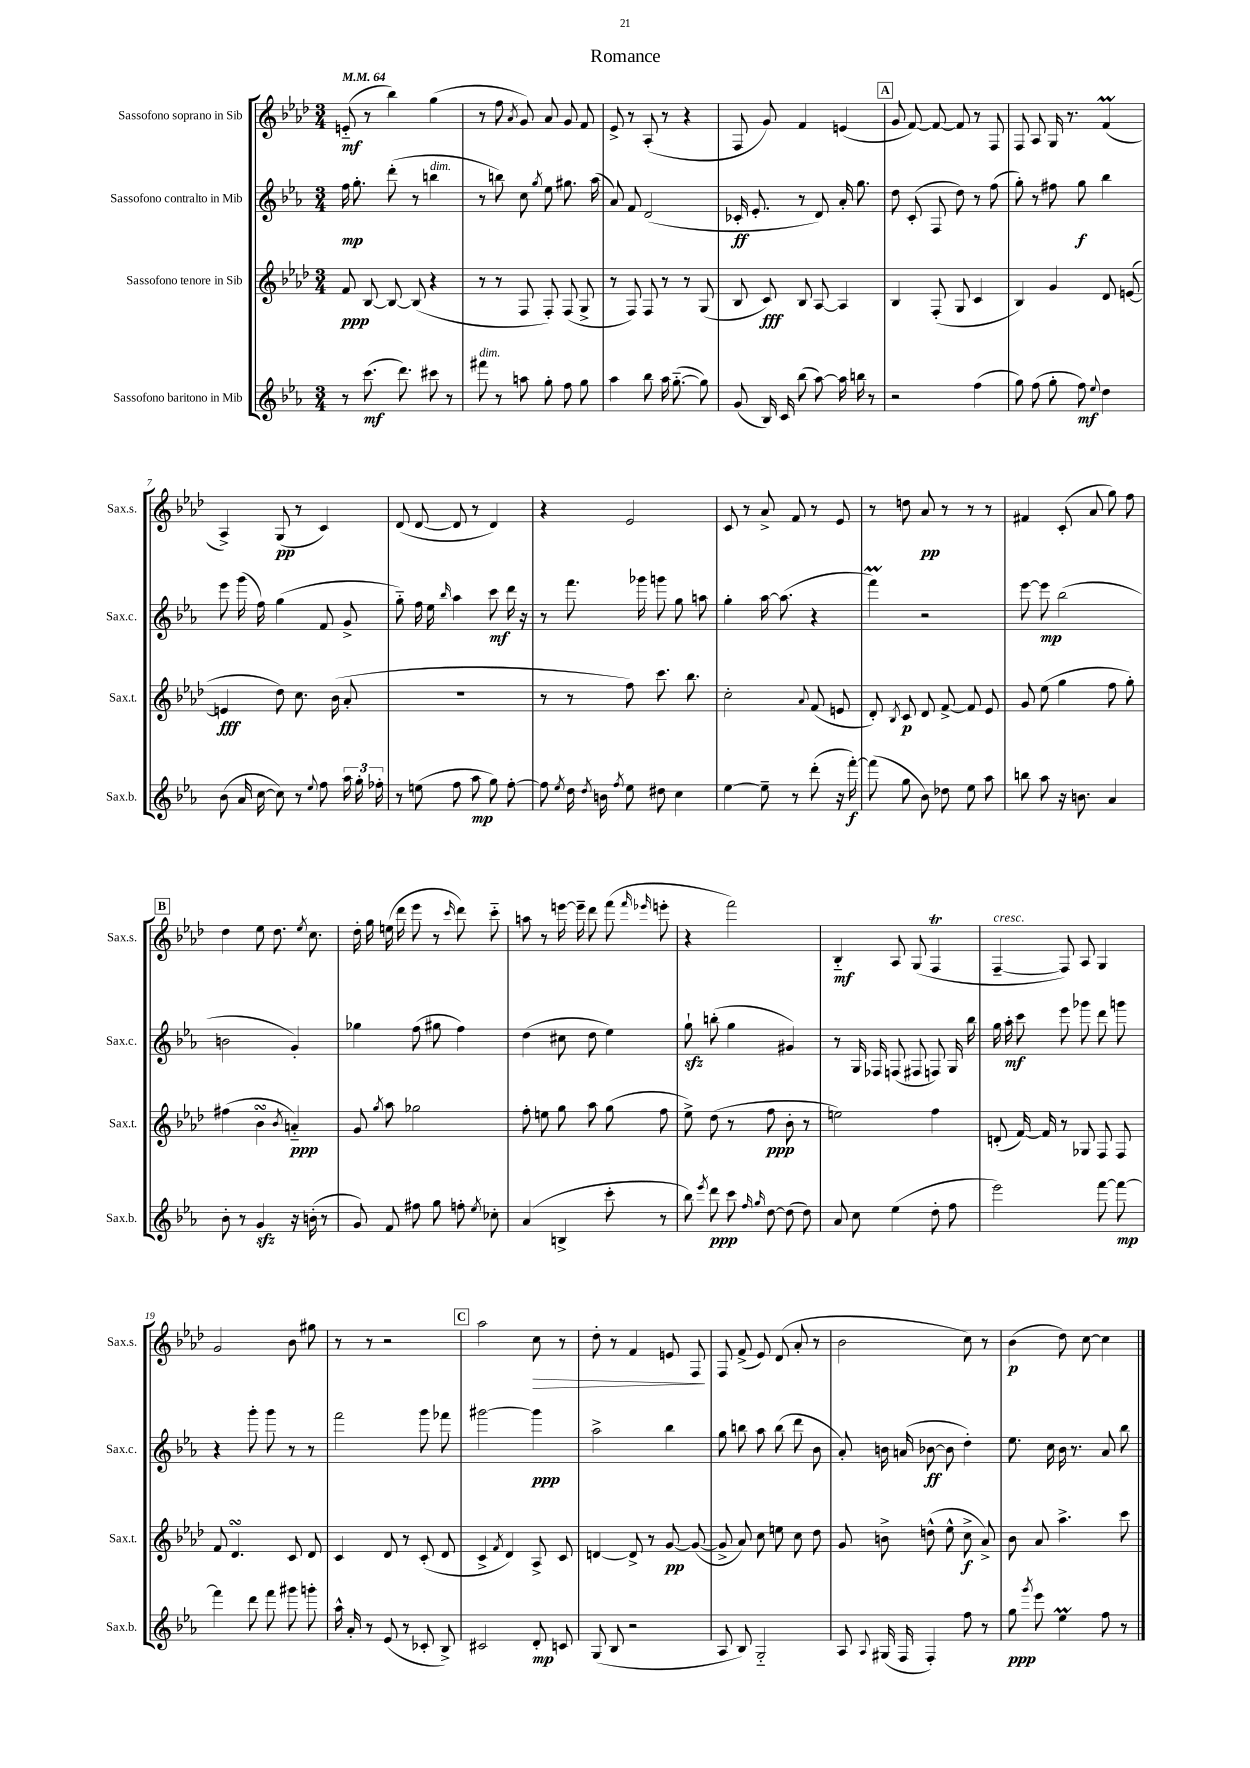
\header { title = "Romance" }
<<
\new StaffGroup <<
\new Staff = "s0" \with { instrumentName = "Sassofono soprano in Sib" shortInstrumentName = "Sax.s." } {
    \clef treble \key aes \major \numericTimeSignature \time 3/4 \tempo 4 = 64
    \autoBeamOff e'8-_\mf( r8 bes''4) g''4( |
    r8 f''8 \acciaccatura { aes'8 } g'8) aes'8 g'8 f'8 |
    ees'8-> r8 aes8-.( r8 r4 |
    f8 g'8) f'4 e'4( |
    \mark \markup { \box "A" } g'8 f'8~) f'8~ f'8 r8 f8 |
    f8 aes8 g16 r8. f'4\prall( |
    aes4->) g8\pp( r8 c'4) |
    des'8( des'8~ des'8 r8 des'4) |
    r4 ees'2 |
    c'8 r8 aes'8-> f'8 r8 ees'8 |
    r8 d''8 aes'8\pp r8 r8 r8 |
    fis'4 c'8-.( aes'8 g''8) f''8 |
    \mark \markup { \box "B" } des''4 ees''8 des''8. \acciaccatura { ees''8 } c''8. |
    des''16-. g''16 e''16( des'''16 ees'''8 r8 \grace { c'''16 } des'''8) c'''8-_ |
    a''8 r8 e'''16~ e'''16-- des'''8 f'''8( \grace { f'''16 ees'''16 } e'''8-. |
    r4 f'''2) |
    bes4-_\mf aes8 g8( f4\trill |
    f4~--^\markup { \italic "cresc." } f8) aes8 g4 |
    g'2 bes'8 gis''8 |
    r8 r8 r2 |
    \mark \markup { \box "C" } aes''2 c''8\> r8 |
    des''8-. r8 f'4 e'8 f8\! |
    f8 f'8->( ees'8) des'8( aes'8-. r8 |
    bes'2 c''8) r8 |
    bes'4\p( des''8) c''8~ c''4 \bar "|." |
}
\new Staff = "s1" \with { instrumentName = "Sassofono contralto in Mib" shortInstrumentName = "Sax.c." } {
    \clef treble \key ees \major \numericTimeSignature \time 3/4
    \autoBeamOff f''16\mp g''8.-. d'''8-.( r8 b''4^\markup { \italic "dim." } |
    r8 b''8) c''8 \acciaccatura { g''8 } ees''8 gis''8. aes''16( |
    aes'8) f'8 d'2( |
    ces'16-.\ff ees'8.-. r8 d'8) aes'16-. g''8. |
    \mark \markup { \box "A" } d''8 c'8-.( f8 d''8) r8 f''8( |
    g''8-.) r8 fis''8 g''8\f bes''4 |
    ees'''8 g'''16( f''16) g''4( f'8 g'8-> |
    g''8-_) f''16 ees''16 \grace { bes''16 } aes''4 c'''8\mf d'''16 r16 |
    r8 f'''8. ges'''16 g'''8 g''8 a''8 |
    g''4-. aes''16~ aes''8.( r4 |
    f'''4\prall) r2 |
    ees'''8~ ees'''8\mp bes''2( |
    \mark \markup { \box "B" } b'2 g'4-.) |
    ges''4 f''8( gis''8 f''4) |
    d''4( cis''8 d''8 ees''4) |
    g''8-!\sfz b''8-.( g''4 gis'4) |
    r8 g16 fes16 f8( fis8 f8) g16 bes''16 |
    g''16 aes''16-.\mf c'''8 ees'''8 ges'''8 d'''8 g'''8 |
    r4 g'''8-. g'''8 r8 r8 |
    f'''2 g'''8 fes'''8 |
    \mark \markup { \box "C" } gis'''2~ gis'''4\ppp |
    aes''2-> bes''4 |
    g''8 b''8 aes''8 b''8( d'''8 bes'8 |
    aes'8-.) b'16 a'16( bes'8~\ff bes'8 d''4-.) |
    ees''8. c''16 bes'16 r8. aes'8 bes''8 \bar "|." |
}
\new Staff = "s2" \with { instrumentName = "Sassofono tenore in Sib" shortInstrumentName = "Sax.t." } {
    \clef treble \key aes \major \numericTimeSignature \time 3/4
    \autoBeamOff f'8\ppp bes8~ bes8~ bes8( r4 |
    r8 r8 f8 f8-.) f8( g8-> |
    r8 f8) f8 r8 r8 g8( |
    bes8 c'8\fff) bes8 aes8~ aes4 |
    \mark \markup { \box "A" } bes4 f8-.( g8 c'4 |
    bes4) g'4 des'8 e'8~( |
    e'4\fff des''8) c''8. bes'16( aes'8-. |
    R2. |
    r8 r8 f''8) c'''8. bes''8. |
    c''2-. \appoggiatura { aes'8 } f'8( e'8 |
    des'8-.) \acciaccatura { bes8 } c'8\p des'8 f'8~-> f'8 ees'8 |
    g'8 ees''8( g''4 f''8 g''8-.) |
    \mark \markup { \box "B" } fis''4( bes'4\turn \acciaccatura { bes'8 } a'4-_\ppp) |
    g'8 \acciaccatura { g''8 } aes''8 ges''2 |
    f''8-. e''8 g''8 aes''8 g''8( f''8 |
    ees''8->) des''8( r8 f''8\ppp bes'8-. r8 |
    e''2) f''4 |
    d'8-.( f'16~) f'16 r8 ges8 f8 f8 |
    f'8 des'4.\turn c'8 des'8 |
    c'4 des'8 r8 c'8-.( des'8 |
    \mark \markup { \box "C" } c'4-> \acciaccatura { f'8 } des'4) aes8-> c'8 |
    d'4~ d'8-> r8 g'8~\pp g'8~( |
    g'8-> aes'8) c''8 e''8 c''8 des''8 |
    g'8 b'8-> d''8-^( ees''8-^ c''8->\f aes'8->) |
    bes'8 aes'8 aes''4.-> c'''8 \bar "|." |
}
\new Staff = "s3" \with { instrumentName = "Sassofono baritono in Mib" shortInstrumentName = "Sax.b." } {
    \clef treble \key ees \major \numericTimeSignature \time 3/4
    \autoBeamOff r8 c'''8.\mf( d'''8.) cis'''8 r8 |
    fis'''8^\markup { \italic "dim." } r8 a''8 g''8-. f''8 g''8 |
    aes''4 bes''8 aes''16 g''8.~-_( g''8) |
    g'8( bes16) c'16 bes''8( aes''8~) aes''16 b''16 r8 |
    \mark \markup { \box "A" } r2 f''4( |
    g''8) f''8( g''8-. f''8\mf) \appoggiatura { ees''8 } d''4 |
    bes'8( aes'16 c''16~ c''8) r8 \appoggiatura { ees''8 } f''8 \tuplet 3/2 { aes''16 g''16-. fes''16-. } |
    r8 e''8( f''8 aes''8\mp g''8) f''8~-. |
    f''8 \acciaccatura { ees''8 } d''16 \acciaccatura { d''8 } b'16 \acciaccatura { f''8 } ees''8 dis''8 c''4 |
    ees''4~ ees''8-- r8 d'''8-.( r16 f'''16~-.\f) |
    f'''8( g''8 bes'8) des''8 ees''8 aes''8 |
    b''8 aes''8 r16 b'8. aes'4 |
    \mark \markup { \box "B" } bes'8-. r8 g'4\sfz r16 b'16-.( r8 |
    g'8) f'8 fis''8 g''8 f''8-. \acciaccatura { ees''8 } ces''8-. |
    aes'4( b4-> c'''8-. r8 |
    bes''8) \acciaccatura { ees'''8 } d'''8\ppp c'''8 \grace { f''16 g''16 } d''8~ d''8( d''8) |
    aes'8 c''8 ees''4( d''8-. f''8 |
    ees'''2) f'''8~ f'''8~\mp |
    f'''4 d'''8 f'''8 gis'''8 g'''8-. |
    aes''16-^ aes'16-. r8 ees'8( r8 ces'8-. bes8->) |
    \mark \markup { \box "C" } cis'2 d'8-.\mp c'8 |
    g8( bes8 r2 |
    aes8 bes8) g2-_ |
    aes8 \appoggiatura { aes8 } gis16( f16 f4-.) f''8 r8 |
    g''8\ppp \acciaccatura { g'''8 } ees'''8 ees''4\prall f''8 r8 \bar "|." |
}
>>
>>
